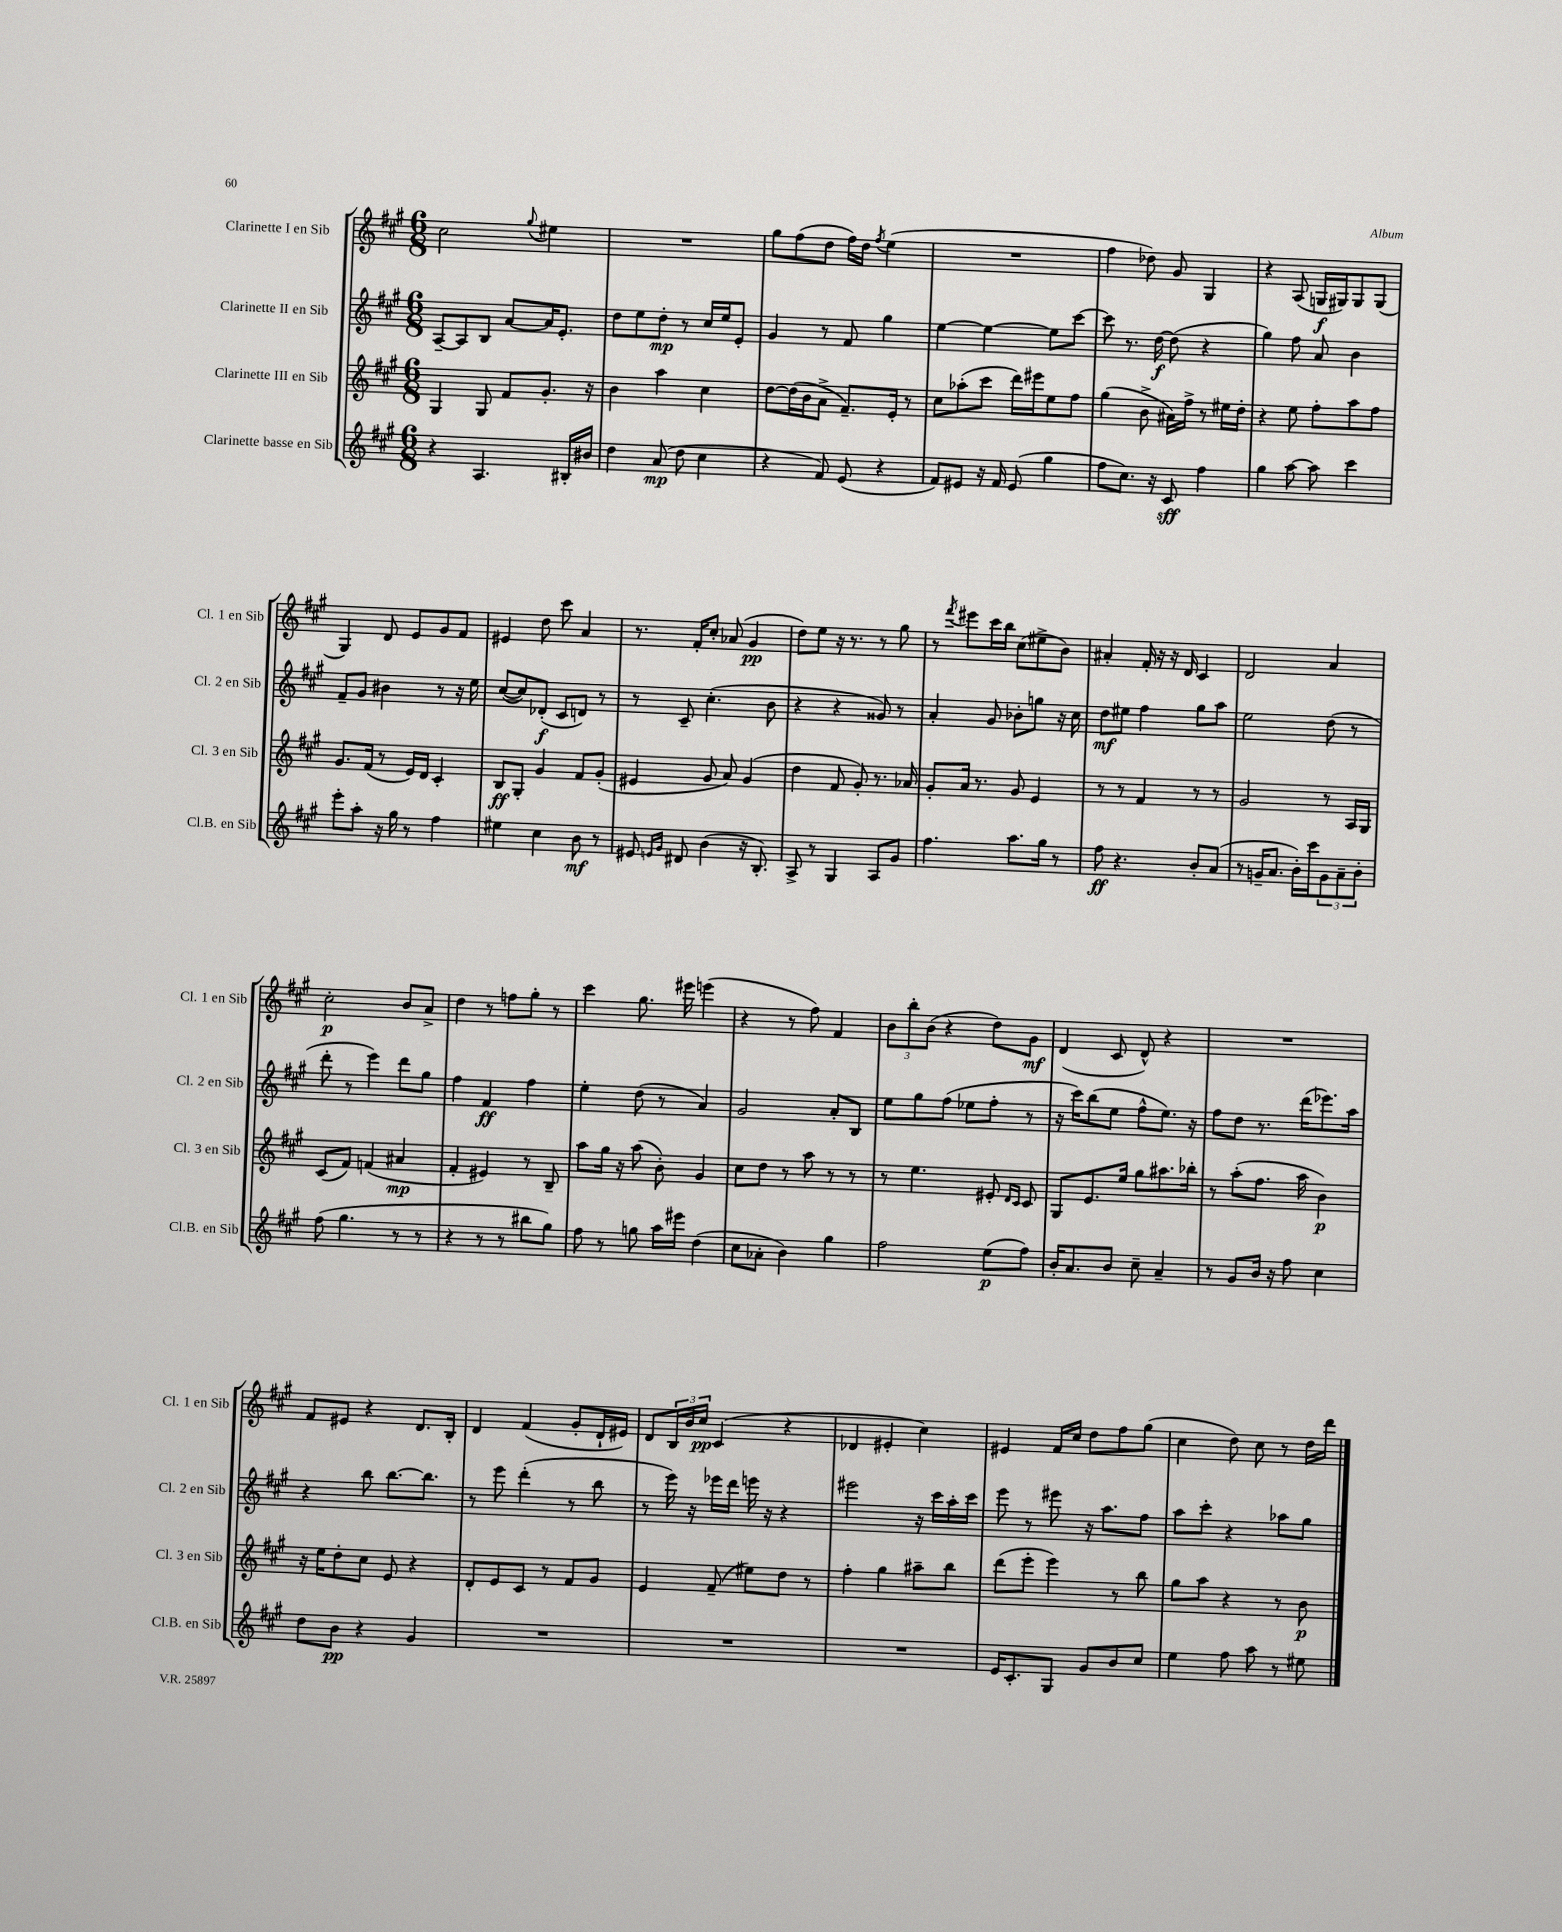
<<
\new StaffGroup <<
\new Staff = "s0" \with { instrumentName = "Clarinette I en Sib" shortInstrumentName = "Cl. 1 en Sib" } {
    \clef treble \key a \major \numericTimeSignature \time 6/8
    cis''2 \appoggiatura { gis''8 } eis''4 |
    R2. |
    gis''8 fis''8( d''8 fis''16) d''16 \acciaccatura { fis''8 } e''4( |
    R2. |
    fis''4 des''8) gis'8 gis4 |
    r4 a8( g16\f gis16) gis8 gis8( |
    gis4) d'8 e'8 gis'8 fis'8 |
    eis'4 d''8 cis'''8 a'4 |
    r8. fis'16-. cis''8-. aes'8( gis'4\pp |
    d''8) e''8 r16 r8. r8 gis''8 |
    r8 \acciaccatura { fis'''8 } eis'''8 cis'''16 b''16 cis''8( eis''8-> b'8) |
    ais'4-. fis'16-. r16 r16 d'16 cis'4 |
    d'2 a'4 |
    cis''2-.\p b'8 a'8-> |
    d''4 r8 f''8 gis''8-. r8 |
    cis'''4 gis''8. eis'''16 e'''4( |
    r4 r8 fis''8) fis'4 |
    \tuplet 3/2 { b'8 b''8-. b'8( } r4 d''8) gis'8\mf |
    d'4( cis'8 d'8-^) r4 |
    R2. |
    fis'8 eis'8 r4 d'8. b16-. |
    d'4 fis'4( gis'8-. d'16-! eis'16) |
    d'8 \tuplet 3/2 { b16 b'16 cis''16\pp } cis'4( r4 |
    des'4 eis'4-. cis''4) |
    eis'4 fis'16 cis''16 d''8 fis''8 gis''8( |
    cis''4 d''8) cis''8 r8 d''16 d'''16 \bar "|." |
}
\new Staff = "s1" \with { instrumentName = "Clarinette II en Sib" shortInstrumentName = "Cl. 2 en Sib" } {
    \clef treble \key a \major \numericTimeSignature \time 6/8
    a8~-- a8 b8 a'8~ a'16 e'8.-. |
    d''8 e''8 d''8-.\mp r8 cis''16 e''16 e'8-. |
    gis'4 r8 fis'8 gis''4 |
    e''4~ e''4~ e''8 cis'''8~ |
    cis'''8 r8. d''16~\f d''8( r4 |
    gis''4) fis''8 a'8 b'4 |
    fis'8-- gis'8 bis'4 r8 r16 e''16 |
    cis''8~( cis''8) des'8-.\f( cis'8 d'8) r8 |
    r8 cis'8-- cis''4.-.( b'8 |
    r4 r4 gisis'8) r8 |
    a'4-. gis'8 bes'8-. g''8 r16 cis''16 |
    d''8\mf eis''8 fis''4 gis''8 a''8 |
    e''2 d''8( r8 |
    d'''8-. r8 e'''4) d'''8 gis''8 |
    fis''4 fis'4\ff fis''4 |
    e''4-. d''8( r8 a'4) |
    gis'2 a'8-. b8 |
    e''8 gis''8 fis''8( ees''8 fis''8-. r8 |
    r16 cis'''16) b''8( e''8 fis''8-^ e''8.) r16 |
    fis''8 d''8 r8. d'''16( ees'''8.) a''16 |
    r4 b''8 b''8.~ b''8. |
    r8 e'''8 d'''4-.( r8 b''8 |
    r8 e'''16) r16 ees'''16 d'''16 e'''16 r16 r4 |
    eis'''2 r16 cis'''16 a''16-. cis'''16 |
    e'''8 r8 eis'''8 r16 a''8. fis''8 |
    a''8 cis'''8-. r4 aes''8 gis''8 \bar "|." |
}
\new Staff = "s2" \with { instrumentName = "Clarinette III en Sib" shortInstrumentName = "Cl. 3 en Sib" } {
    \clef treble \key a \major \numericTimeSignature \time 6/8
    gis4 gis8 fis'8 gis'8.-. r16 |
    b'4 a''4 cis''4 |
    d''8~ d''16( b'16 a'8-> fis'8.--) e'16-. r8 |
    cis''8 aes''8-.( cis'''8 d'''16) eis'''16 e''8 fis''8 |
    gis''4( b'8-> ais'16) fis''16-> r8 eis''16 d''16-. |
    r4 e''8 fis''8-. a''8 fis''8 |
    gis'8. fis'16( r8 e'16) d'16 cis'4-. |
    b8\ff gis8-. gis'4 fis'8 gis'8-.( |
    eis'4 gis'8 a'8) gis'4( |
    d''4 fis'8 gis'8-.) r8. aes'16 |
    gis'8-. a'16 r8. gis'8 e'4 |
    r8 r8 fis'4 r8 r8 |
    gis'2 r8 a16 gis16 |
    cis'8( fis'8) f'4( ais'4\mp |
    fis'4-. eis'4) r8 b8-- |
    a''8 gis''16 r16 a''8( b'8-.) gis'4 |
    cis''8 d''8 r8 a''8 r8 r8 |
    r8 e''4. eis'8-. \grace { d'16 cis'16 } cis'8 |
    gis8 e'8. e''16 gis''8 ais''8. bes''16-. |
    r8 a''8-.( fis''8. a''16 b'4\p) |
    r16 e''16 d''8-. cis''8 e'8 r4 |
    d'8-. e'8 cis'8 r8 fis'8 gis'8 |
    e'4 fis'8--( eis''8) d''8 r8 |
    fis''4-. gis''4 ais''8-- b''8 |
    d'''8( e'''8-. e'''4) r8 b''8 |
    gis''8 a''8 r4 r8 b'8\p \bar "|." |
}
\new Staff = "s3" \with { instrumentName = "Clarinette basse en Sib" shortInstrumentName = "Cl.B. en Sib" } {
    \clef treble \key a \major \numericTimeSignature \time 6/8
    r4 a4. bis16-. bis'16 |
    d''4 a'8\mp( d''8 cis''4 |
    r4 fis'8) e'8( r4 |
    fis'8) eis'8 r16 fis'16 eis'8( gis''4 |
    fis''8 cis''8.) r16 cis'8\sff fis''4 |
    gis''4 a''8~ a''8 cis'''4 |
    e'''8-. a''8-. r16 gis''16 r8 fis''4 |
    eis''4 cis''4 b'8\mf r8 |
    eis'8 \grace { e'16 gis'16 } dis'8 b'4( r16 b8.-.) |
    a8-> r8 gis4 a8 gis'8 |
    fis''4. a''8. gis''16 r8 |
    fis''8\ff r4. b'8-. a'8( |
    r8 g'16-- a'8. b'16-.) cis'''16 \tuplet 3/2 { g'8 a'8-- b'8-. } |
    fis''8( gis''4. r8 r8 |
    r4 r8 r8 bis''8 gis''8) |
    fis''8 r8 g''8 a''16 eis'''16 d''4( |
    cis''8 aes'8-. b'4) gis''4 |
    fis''2 e''8\p( fis''8) |
    b'16-. a'8. b'8 cis''8-- a'4-- |
    r8 gis'8 b'16 r16 fis''8 cis''4 |
    d''8 b'8\pp r4 gis'4 |
    R2. |
    R2. |
    R2. |
    e'16 cis'8.-. gis8 gis'8 b'8 cis''8 |
    e''4 fis''8 a''8 r8 eis''8 \bar "|." |
}
>>
>>
\layout { \context { \Score \remove "Bar_number_engraver" } }
